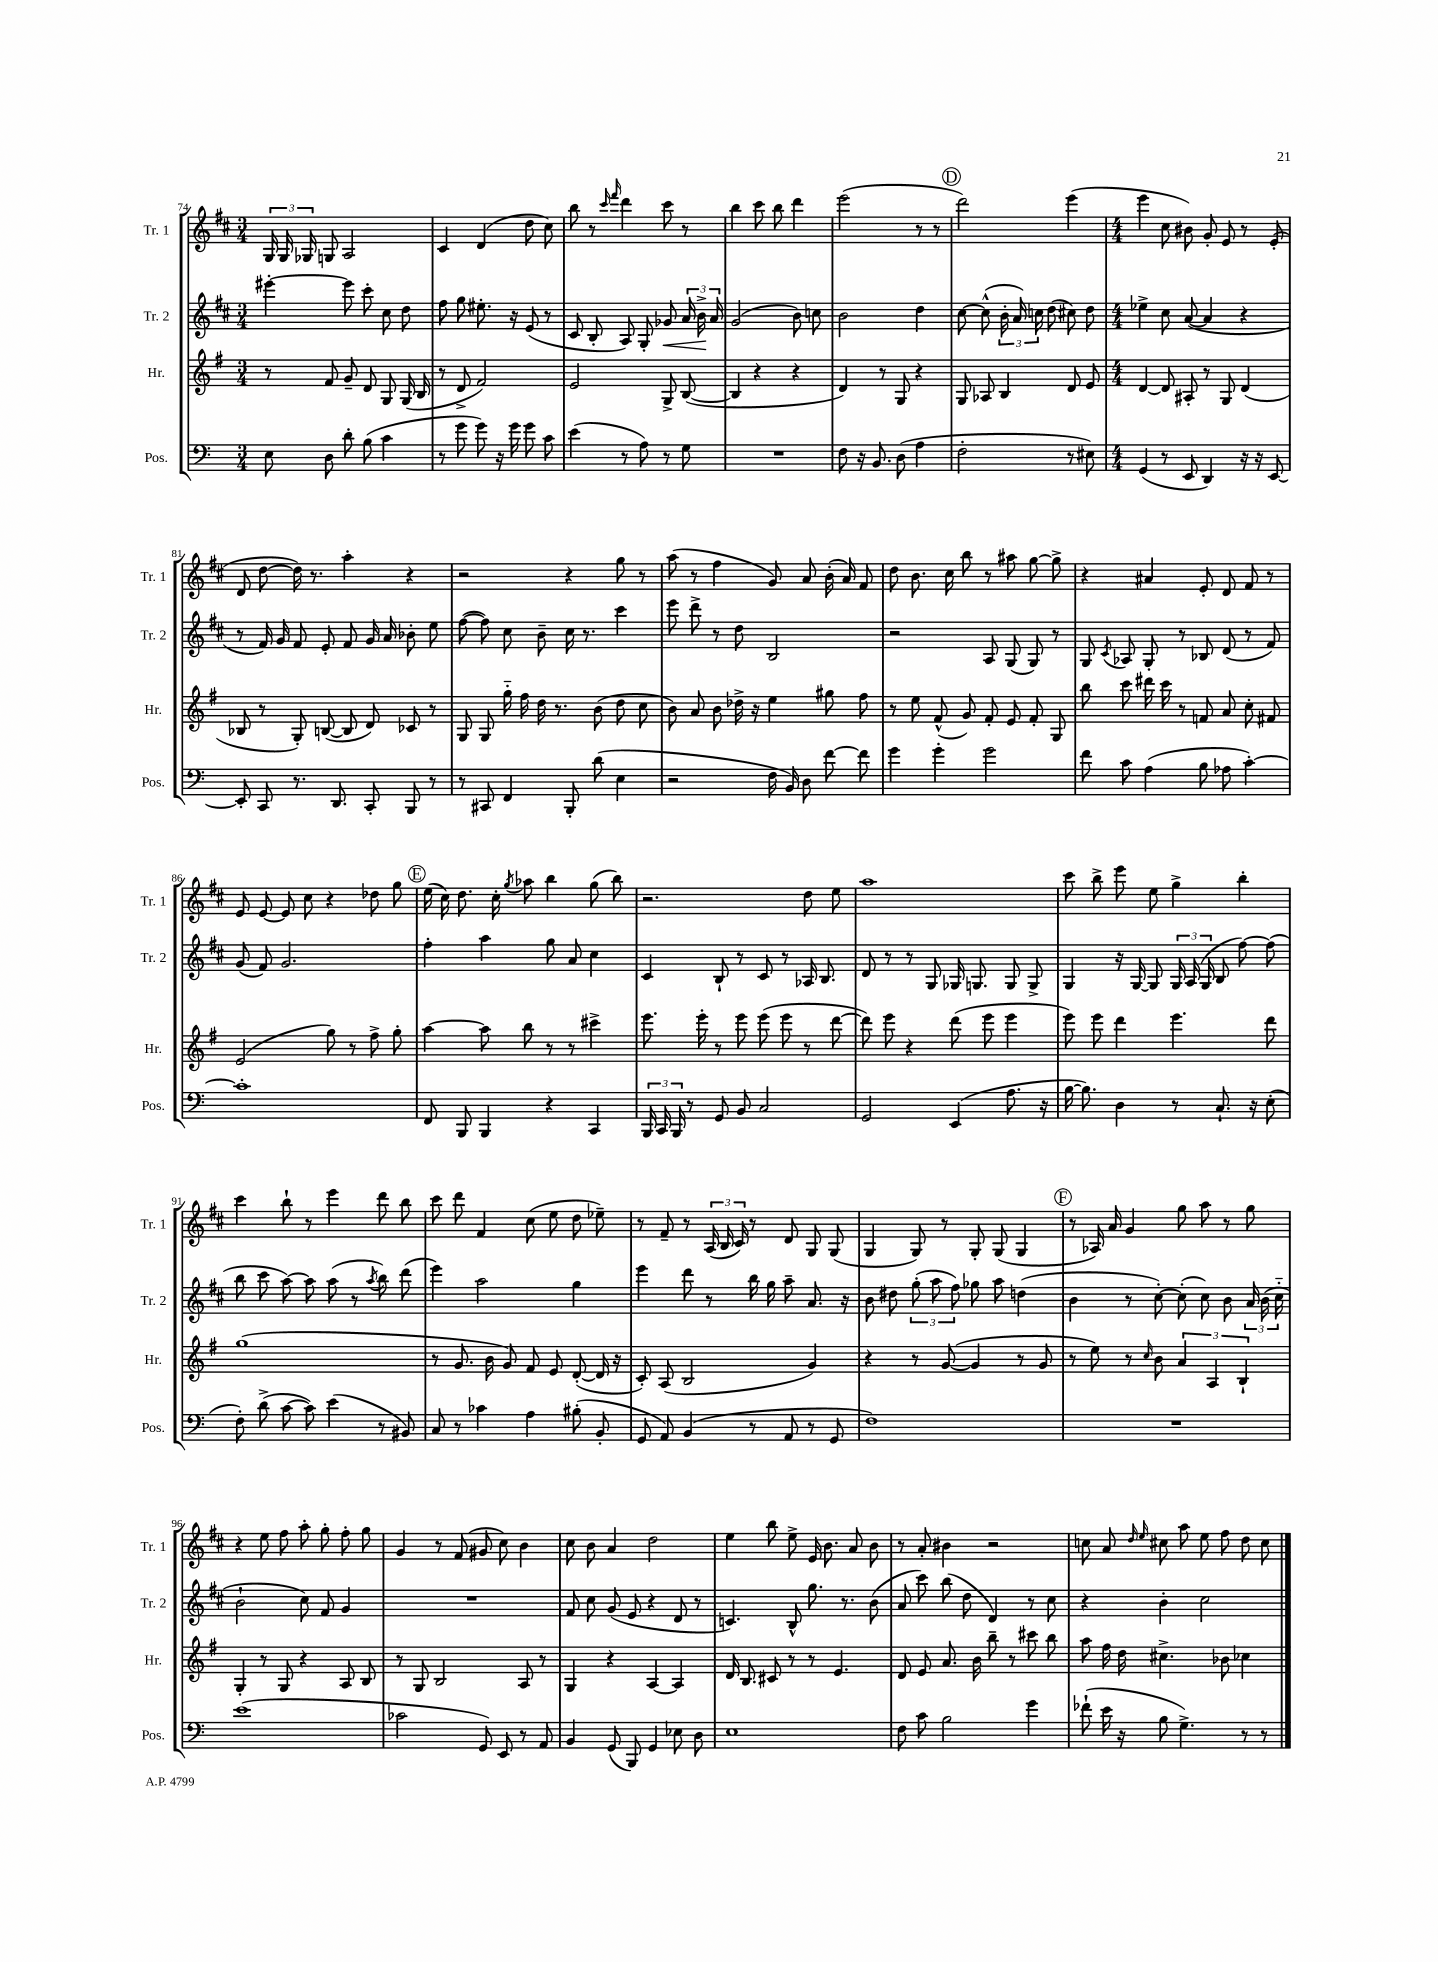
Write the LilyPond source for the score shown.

<<
\new StaffGroup <<
\new Staff = "s0" \with { instrumentName = "Tr. 1" shortInstrumentName = "Tr. 1" } {
    \clef treble \key d \major \numericTimeSignature \time 3/4
    \autoBeamOff \tuplet 3/2 { g16 g16 ges16 } g8 a2 |
    cis'4 d'4( d''8 cis''8) |
    b''8 r8 \grace { cis'''16 fis'''16 } d'''4 cis'''8 r8 |
    b''4 cis'''8 b''8 d'''4 |
    e'''2( r8 r8 |
    \mark \markup { \circle "D" } d'''2) e'''4( |
    \numericTimeSignature \time 4/4 e'''4 cis''8 bis'8) g'8-. e'8 r8 e'8-.( |
    d'8 d''8~ d''16) r8. a''4-. r4 |
    r2 r4 g''8 r8 |
    a''8( r8 fis''4 g'8) a'8 b'16-.( a'16) fis'8 |
    d''8 b'8. cis''16 b''8 r8 ais''8 g''8~ g''8-> |
    r4 ais'4 e'8-. d'8 fis'8 r8 |
    e'8 e'8~ e'8 cis''8 r4 des''8 g''8 |
    \mark \markup { \circle "E" } e''16( cis''16) d''8. cis''16-. \acciaccatura { g''8 } aes''8 b''4 g''8( b''8) |
    r2. d''8 e''8 |
    a''1 |
    cis'''8 b''8-> e'''8 e''8 g''4-> b''4-. |
    cis'''4 b''8-! r8 e'''4 d'''8 b''8 |
    cis'''8 d'''8 fis'4 cis''8( e''8 d''8 ees''8--) |
    r8 fis'8-- r8 \tuplet 3/2 { a16( b16 cis'16) } r8 d'8 g8 g8( |
    g4 g8) r8 g8-. g8( g4 |
    \mark \markup { \circle "F" } r8 aes16) a'16 g'4 g''8 a''8 r8 g''8 |
    r4 e''8 fis''8 a''8-. g''8-. fis''8-. g''8 |
    g'4 r8 fis'8( gis'8 cis''8) b'4 |
    cis''8 b'8 a'4 d''2 |
    e''4 b''8 e''8-> e'16 b'8. a'8 b'8 |
    r8 a'8-. bis'4 r2 |
    c''8 a'8 \grace { d''16 e''16 } cis''8 a''8 e''8 fis''8 d''8 cis''8 \bar "|." |
}
\new Staff = "s1" \with { instrumentName = "Tr. 2" shortInstrumentName = "Tr. 2" } {
    \clef treble \key d \major \numericTimeSignature \time 3/4
    \autoBeamOff eis'''4~-. eis'''8 cis'''8-. cis''8 d''8 |
    fis''8 g''8 eis''8.-. r16 e'8( r8 |
    cis'8 b8-. a8) g8-. ges'8\< \tuplet 3/2 { a'16 b'16->\! a'16 } |
    g'2( b'8) c''8 |
    b'2 d''4 |
    \mark \markup { \circle "D" } cis''8~ cis''8-^( \tuplet 3/2 { b'16-. a'16) c''16 } d''8( cis''8) d''8 |
    \numericTimeSignature \time 4/4 ees''4-> cis''8 a'8~( a'4 r4 |
    r8 fis'16) g'16 fis'8 e'8-. fis'8 g'16 a'16 bes'8-. e''8 |
    fis''8~( fis''8) cis''8 b'8-- cis''16 r8. cis'''4 |
    e'''8 d'''8-> r8 d''8 b2 |
    r2 a8 g8( g8) r8 |
    g8 \acciaccatura { cis'8 } aes8 g8-. r8 bes8 d'8( r8 fis'8) |
    g'8( fis'8) g'2. |
    \mark \markup { \circle "E" } fis''4-. a''4 g''8 a'8 cis''4 |
    cis'4 b8-! r8 cis'8 r8 aes16 b8. |
    d'8 r8 r8 g8 ges16 g8. g8 g8-> |
    g4 r16 g16~ g8 \tuplet 3/2 { g16 a16( g16 } b8 fis''8~) fis''8( |
    b''8 cis'''8 a''8~) a''8 a''8( r8 \acciaccatura { a''8 } b''8) d'''8( |
    e'''4) a''2 g''4 |
    e'''4 d'''8 r8 b''16 g''16 a''8-- a'8. r16 |
    b'8 dis''8 \tuplet 3/2 { g''8-.( a''8 fis''8) } ges''8 a''8 d''4( |
    \mark \markup { \circle "F" } b'4 r8 cis''8~-.) cis''8-.( cis''8) b'8 \tuplet 3/2 { a'16 b'16( cis''16-_ } |
    b'2-! cis''8) fis'8 g'4 |
    R1 |
    fis'8 cis''8 g'8( e'8 r4 d'8 r8 |
    c'4.) b8-^ g''8. r8. b'8( |
    a'8 cis'''8) b''8( d''8 d'4) r8 cis''8 |
    r4 b'4-. cis''2 \bar "|." |
}
\new Staff = "s2" \with { instrumentName = "Hr." shortInstrumentName = "Hr." } {
    \clef treble \key g \major \numericTimeSignature \time 3/4
    \autoBeamOff r8 fis'8 g'8-- d'8 g8 g16( b16 |
    r8 d'8-> fis'2) |
    e'2 g8-> b8~( |
    b4 r4 r4 |
    d'4) r8 g8 r4 |
    \mark \markup { \circle "D" } g8 aes8 b4 d'8 e'8 |
    \numericTimeSignature \time 4/4 d'4~ d'8 ais8-. r8 g8 d'4( |
    bes8 r8 g8-.) b8~( b8 d'8) ces'8 r8 |
    g8 g8 g''16-_ fis''16 d''16 r8. b'8( d''8 c''8 |
    b'8) a'8 b'8 des''16-> r16 e''4 gis''8 fis''8 |
    r8 e''8 fis'8-^( g'8) fis'8-. e'8 fis'8-. g8 |
    b''8 c'''8 dis'''16 c'''16 r8 f'8 a'8 c''8-. fis'8 |
    e'2( g''8) r8 fis''8-> g''8-. |
    \mark \markup { \circle "E" } a''4~ a''8 b''8 r8 r8 cis'''4-> |
    e'''8. e'''16-. r8 e'''8 e'''8( e'''8 r8 d'''8~ |
    d'''8) e'''8 r4 d'''8( e'''8 e'''4 |
    e'''8) e'''8 d'''4 e'''4. d'''8 |
    g''1( |
    r8 g'8. b'16 g'8) fis'8 e'8 d'8~-.( d'16 r16 |
    c'8-.) a8( b2 g'4) |
    r4 r8 g'8~( g'4 r8 g'8 |
    \mark \markup { \circle "F" } r8 e''8) r8 \grace { c''16 } b'8 \tuplet 3/2 { a'4 a4 b4-! } |
    g4-. r8 g8 r4 a8 b8 |
    r8 g8 b2 a8 r8 |
    g4 r4 a4~ a4 |
    d'16 b8. cis'8 r8 r8 e'4. |
    d'8 e'8 a'8. b'16 b''8-- r8 cis'''8 b''8 |
    a''8 fis''16 d''16 cis''4.-> bes'8 ces''4 \bar "|." |
}
\new Staff = "s3" \with { instrumentName = "Pos." shortInstrumentName = "Pos." } {
    \clef bass \key c \major \numericTimeSignature \time 3/4
    \autoBeamOff e8 d8 d'8-. b8( c'4 |
    r8 g'8 g'8) r16 g'16 g'8 c'8 |
    e'4( r8 a8) r8 g8 |
    R2. |
    f8 r16 b,8. d8( a4 |
    \mark \markup { \circle "D" } f2-. r8 eis8) |
    \numericTimeSignature \time 4/4 g,4( r8 e,8 d,4) r16 r16 e,8~ |
    e,8-. c,8 r8. d,8. c,8-. b,,8 r8 |
    r8 cis,8 f,4 b,,8-. d'8( e4 |
    r2 f16 b,16) d8 f'8~ f'8 |
    g'4 g'4-. g'2 |
    f'8 c'8 a4( b8 aes8 c'4~-.) |
    c'1-. |
    \mark \markup { \circle "E" } f,8 b,,8 b,,4 r4 c,4 |
    \tuplet 3/2 { b,,16 c,16 b,,16 } r8 g,8 b,8 c2 |
    g,2 e,4( a8. r16 |
    b16~ b8.) d4 r8 c8.-! r16 e8-.( |
    f8-.) d'8->( c'8~ c'8) e'4( r8 bis,8) |
    c8 r8 ces'4 a4 bis8-.( b,8-. |
    g,8 a,8) b,4( r8 a,8 r8 g,8 |
    f1) |
    \mark \markup { \circle "F" } R1 |
    e'1( |
    ces'2 g,8) e,8 r8 a,8 |
    b,4 g,8( b,,8) g,4 ees8 d8 |
    e1 |
    f8 c'8 b2 g'4 |
    fes'8-!( e'16 r16 b8 g4.->) r8 r8 \bar "|." |
}
>>
>>
\layout { \context { \Score currentBarNumber = #74 } }
